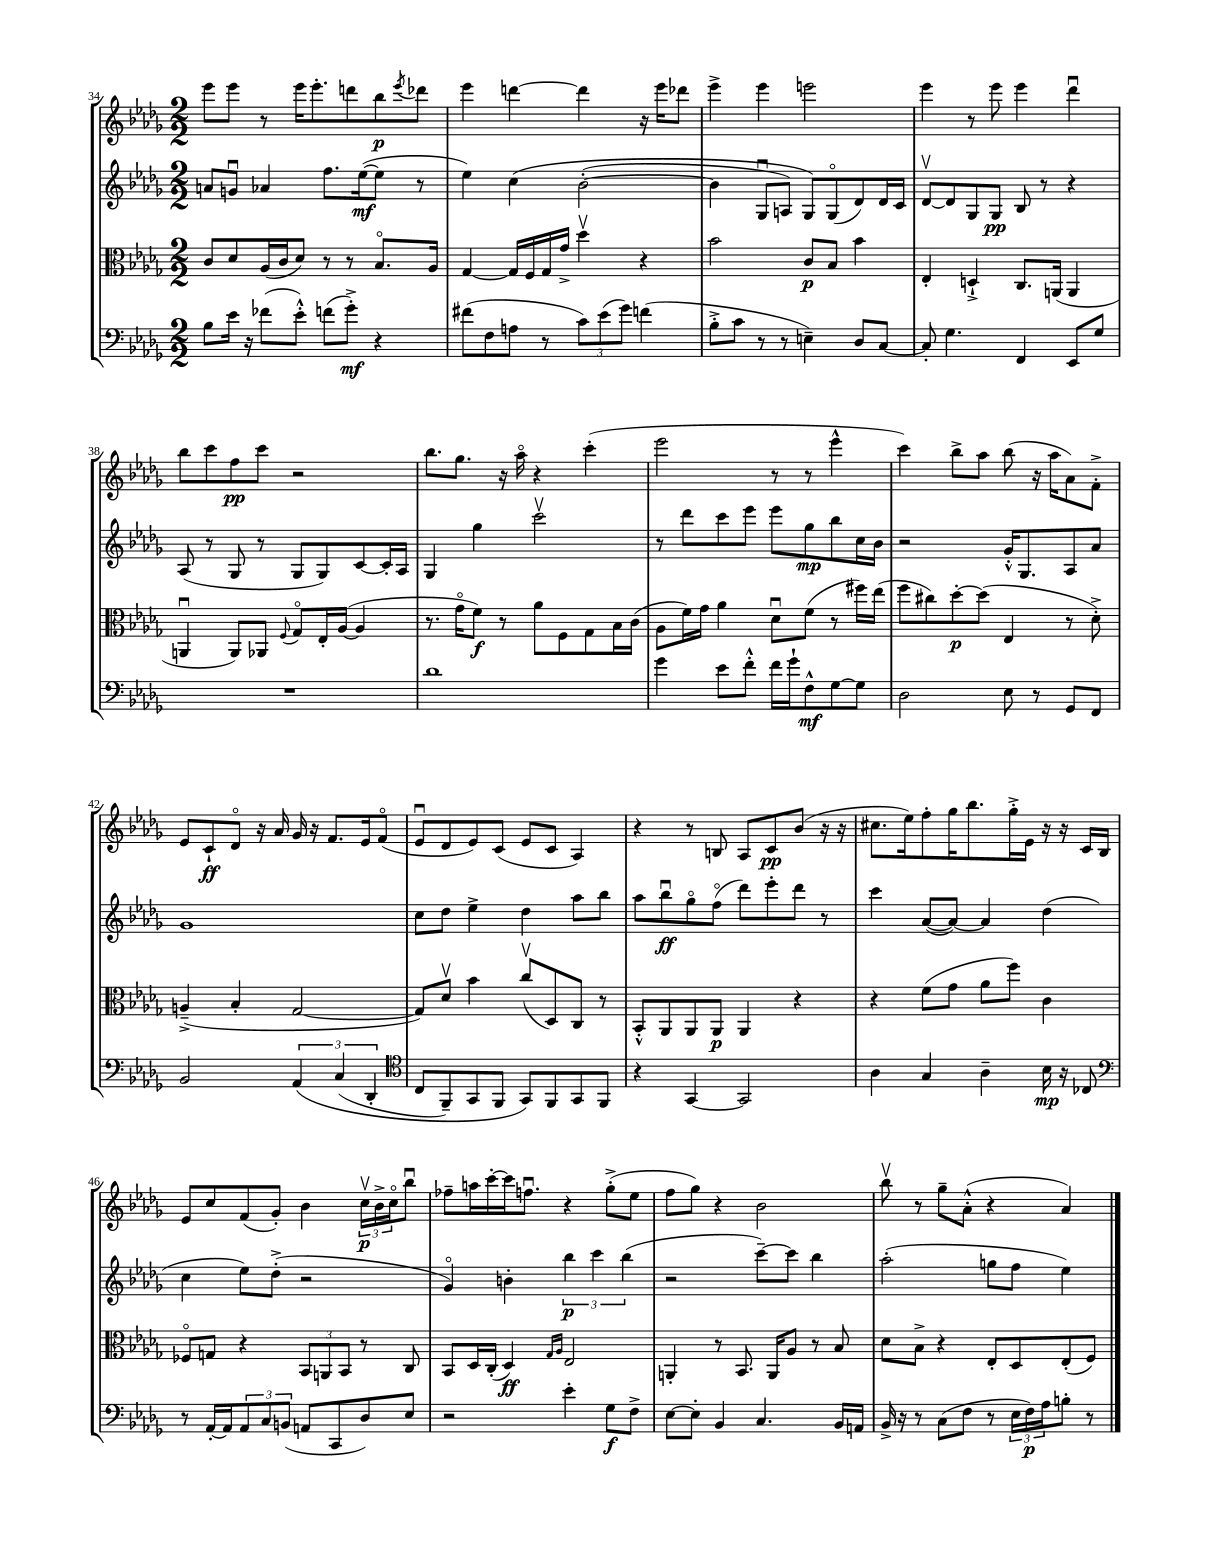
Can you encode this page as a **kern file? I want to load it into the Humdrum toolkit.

**kern	**kern	**kern	**kern
*staff4	*staff3	*staff2	*staff1
*clefF4	*clefC3	*clefG2	*clefG2
*k[b-e-a-d-g-]	*k[b-e-a-d-g-]	*k[b-e-a-d-g-]	*k[b-e-a-d-g-]
*M2/2	*M2/2	*M2/2	*M2/2
8B-	8c	8a	8eee-
16e-	8d-	8gu	8eee-
16r	.	.	.
(8f-	(16A-	4a-	8r
.	16c	.	.
8e-'^^)	8d-)	.	16eee-
.	.	.	8.eee-'
(8f	8r	8.ff	.
8g-'^)	8r	.	8ddd
.	.	([16ee-	.
4r	8.B-o	8ee-]	8bb-
.	.	.	8qeee-
.	.	8r	8ddd-
.	16A-	.	.
=	=	=	=
(8f#	[4G-	4ee-)	4eee-
8F	.	.	.
8A	16G-]	&(4cc	[4ddd
.	16F	.	.
8r	16G-	.	.
.	16g-^	.	.
12c)	4dd-v	([2b-'	4ddd]
(12e-	.	.	.
12g-)	.	.	.
(4f	4r	.	16r
.	.	.	16eee-
.	.	.	8ddd-
=	=	=	=
8B-'^	2b-	4b-]	4eee-^
8c	.	.	.
8r	.	8G-u	4eee-
8r	.	8A)	.
4E~)	8c	8G-&)	2eee
.	8B-	(8G-o	.
8D-	4b-	8d-)	.
[8C	.	16d-	.
.	.	16c	.
=	=	=	=
8C']	4E-'	[8d-v	4eee-
4.G-	.	8d-]	.
.	4D`^	8G-	8r
.	.	8G-	8eee-
4FF	8.C	8B-	4eee-
.	.	8r	.
.	(16AA	.	.
8EE-	4AA	4r	4ddd-u
8G-	.	.	.
=	=	=	=
1r	4AAu	(8A-	8bb-
.	.	8r	8ccc
.	8AA)	8G-	8ff
.	8AA-	8r	8ccc
.	8qqF	.	.
.	8G-o	8G-	2r
.	16E-'	8G-)	.
.	([16A-	.	.
.	4A-]	[8c	.
.	.	16c']	.
.	.	16A-	.
=	=	=	=
1d-	8.r	4G-	8.bb-
.	16g-o	.	8.gg-
.	8f)	4gg-	.
.	8r	.	16r
.	.	.	16aa-o
.	8a-	2cccv	4r
.	8F	.	.
.	8G-	.	(4ccc'
.	16B-	.	.
.	(16c	.	.
=	=	=	=
4g-	8A-	8r	2eee-
.	16f)	8ddd-	.
.	16g-	.	.
8e-	4a-	8ccc	.
8f'^^	.	8eee-	.
16f	8d-u	8eee-	8r
16g-`	.	.	.
8F^^	(8f	8gg-	8r
[8G-	8r	8bb-	4eee-^^
8G-]	16ff#)	16cc	.
.	(16ee-	16b-	.
=	=	=	=
2D-	8ff	2r	4ccc)
.	8cc#)	.	.
.	[8dd-'	.	8bb-^
.	(8dd-]	.	8aa-
8E-	4E-	16g-'^^	(8bb-
.	.	8.G-	.
8r	.	.	16r
.	.	.	16aa-
8GG-	8r	8A-	8a-)
8FF	8d-'^)	8a-	8f'^
=	=	=	=
2BB-	(4A~^	1g-	8e-
.	.	.	8c`
.	4B-'	.	8d-o
.	.	.	16r
.	.	.	16a-
&(6AA-	[2G-	.	16g-
.	.	.	16r
.	.	.	8.f
(6C	.	.	.
.	.	.	16e-
6DD-'	.	.	.
.	.	.	(8fo
=	=	=	=
*clefC4	*	*	*
8C	8G-])	8cc	8e-u
8FF~)	8d-v	8dd-	8d-
8GG-	4b-	4ee-^	8e-)
8FF	.	.	(8c
8GG-&)	(8ccv	4dd-	8e-
8FF	8D-)	.	8c
8GG-	8C	8aa-	4A-)
8FF	8r	8bb-	.
=	=	=	=
4r	8BB-'^^	8aa-	4r
.	8AA-	8bb-u	.
[4GG-	8AA-	8gg-o	8r
.	8AA-	(8ffo	8B
2GG-]	4AA-	8ddd-)	8A-
.	.	8eee-'	8c
.	4r	8ddd-	(8b-
.	.	8r	16r
.	.	.	16r
=	=	=	=
4A-	4r	4ccc	8.cc#
.	.	.	16ee-)
4G-	(8f	([8a-	8ff'
.	8g-	8a-_)	16gg-
.	.	.	8.bb-
4A-~	8a-	4a-]	.
.	8ff)	.	16gg-'^
.	.	.	16e-
16B-	4c	(4dd-	16r
16r	.	.	16r
8C-	.	.	16c
.	.	.	16B-
=	=	=	=
*clefF4	*	*	*
8r	8F-o	4cc	8e-
[16AA-'	8G	.	8cc
16AA-]	.	.	.
12AA-	4r	8ee-)	(8f
12C	.	.	.
.	.	(8dd-'^	8g-')
(12BB	.	.	.
8AA	12BB-	2r	4b-
.	12AA	.	.
8CC	.	.	.
.	12BB-	.	.
8D-)	8r	.	24ccv
.	.	.	24b-^
.	.	.	24cco
8E-	8C	.	8bb-u
=	=	=	=
2r	8BB-	4g-o)	8ff-~
.	16D-	.	16aa
.	(16C'	.	[16ccc'
.	4D-)	4b'	16ccc]
.	.	.	8.ffu
.	16qqG-	.	.
.	16qqA-	.	.
4e-'	2E-	6bb-	4r
.	.	6ccc	.
8G-	.	.	(8gg-'^
.	.	(6bb-	.
8F^	.	.	8ee-
=	=	=	=
[8E-	4AA'	2r	8ff
8E-']	.	.	8gg-)
4BB-	8r	.	4r
.	8.BB-	.	.
4.C	.	[8ccc~)	2b-
.	16AA	.	.
.	8A-	8ccc]	.
.	8r	4bb-	.
16BB-	8B-	.	.
16AA	.	.	.
=	=	=	=
16BB-^	8d-	(2aa-'	8bb-v
16r	.	.	.
8r	8B-^	.	8r
(8C	4r	.	8gg-~
8F	.	.	(8a-'^^
8r	8E-'	8gg	4r
24E-	8D-	8ff	.
24F)	.	.	.
24A-	.	.	.
8B'	(8E-'	4ee-)	4a-)
8r	8F)	.	.
==	==	==	==
*-	*-	*-	*-
